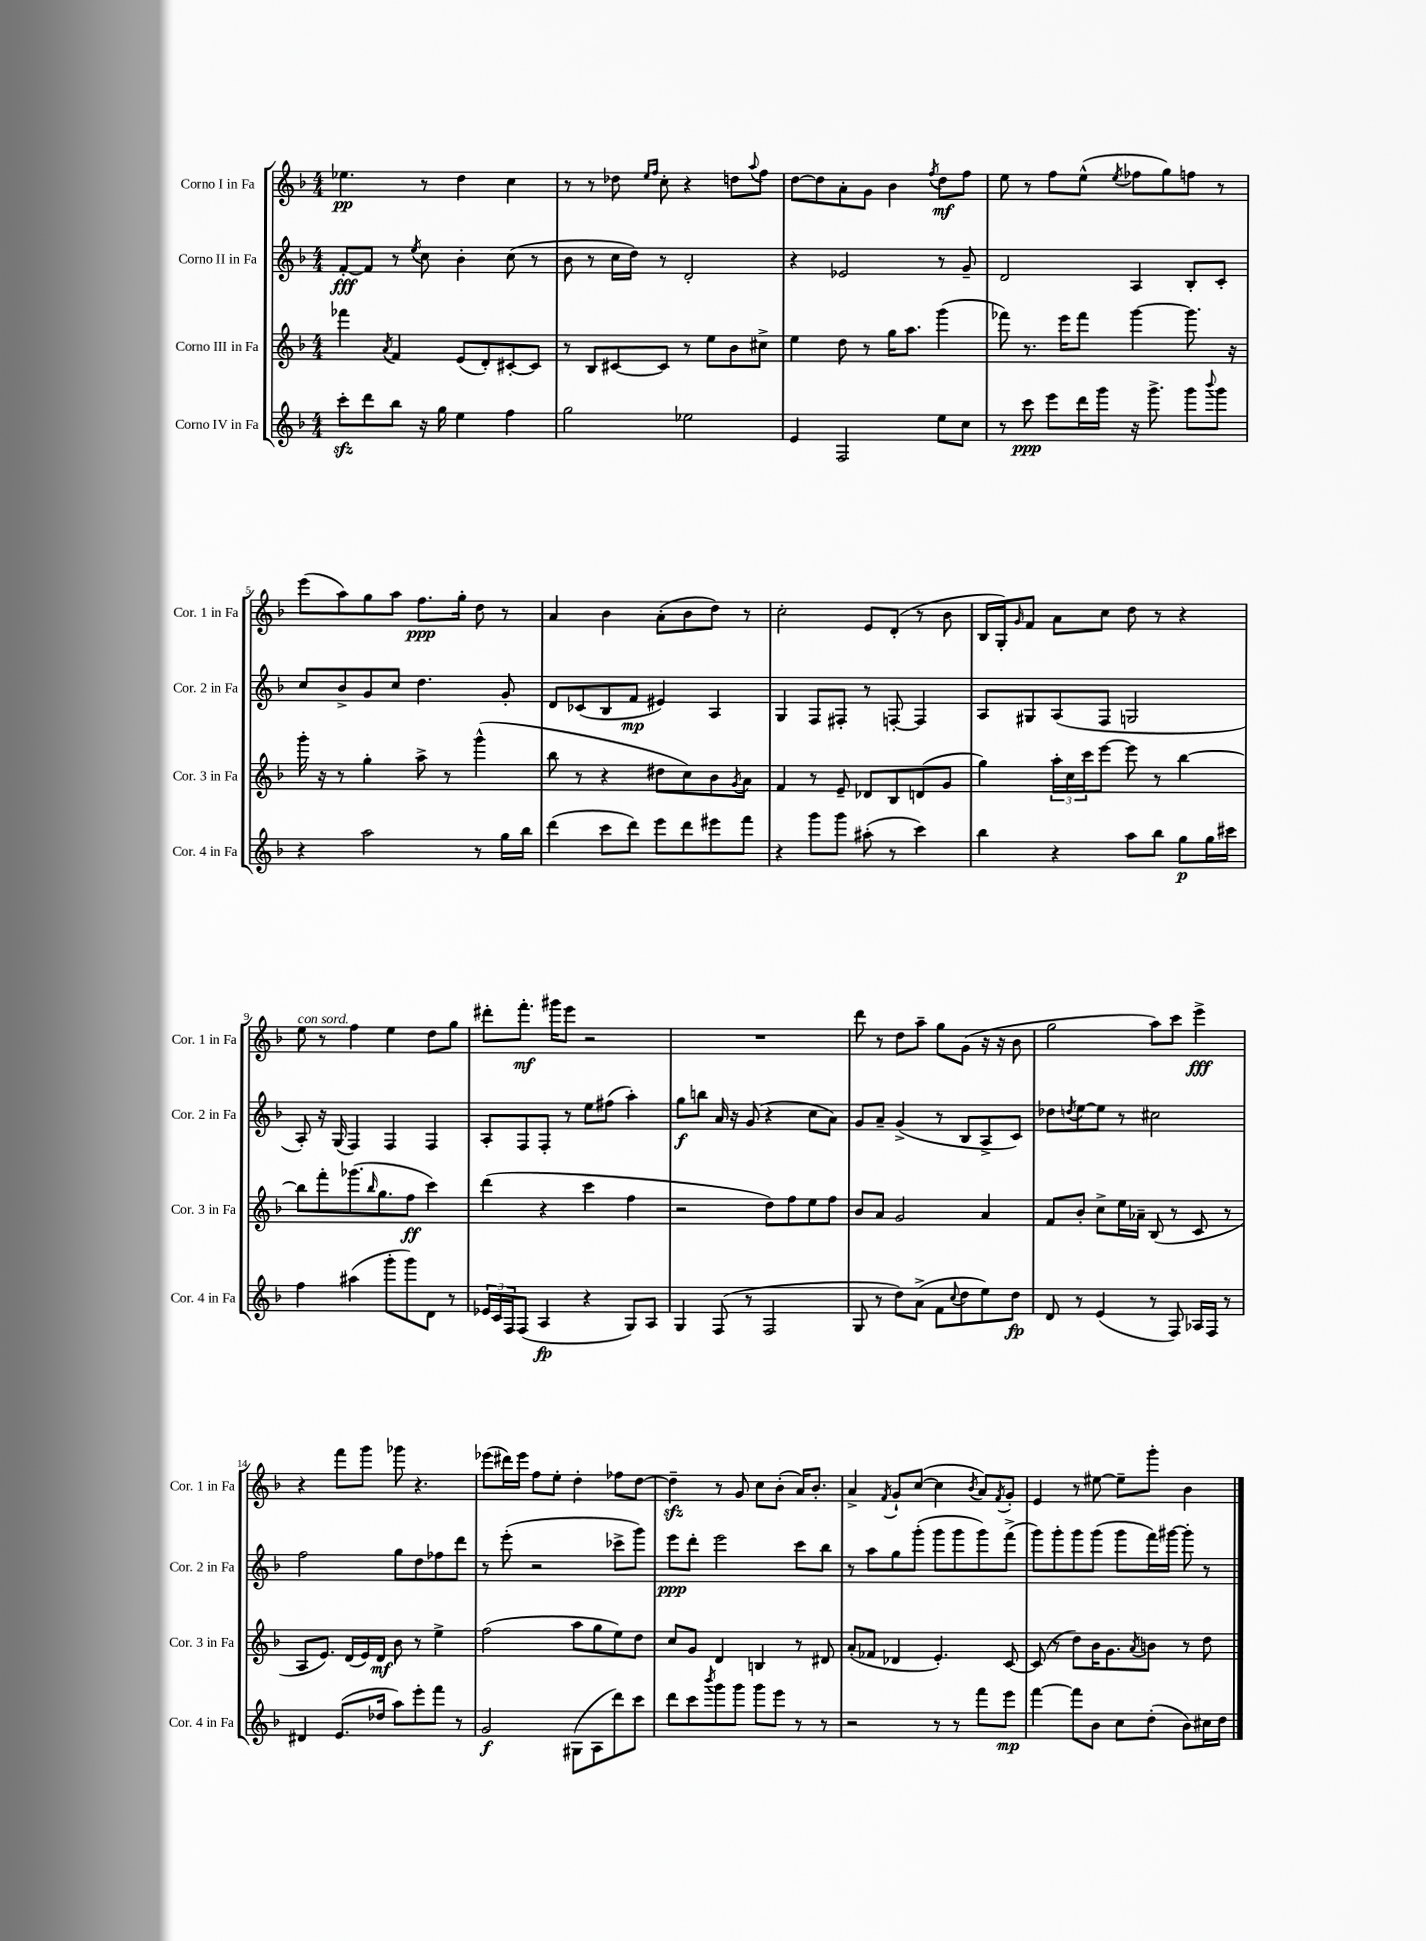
<<
\new StaffGroup <<
\new Staff = "s0" \with { instrumentName = "Corno I in Fa" shortInstrumentName = "Cor. 1 in Fa" } {
    \clef treble \key f \major \numericTimeSignature \time 4/4
    ees''4.\pp r8 d''4 c''4 |
    r8 r8 des''8 \grace { e''16 f''16 } c''8-. r4 d''8 \appoggiatura { a''8 } f''8 |
    d''8~ d''8 a'8-. g'8 bes'4 \acciaccatura { f''8 } d''8\mf f''8 |
    e''8 r8 f''8 e''8-^( \acciaccatura { e''8 } fes''8 g''8) f''8 r8 |
    e'''8( a''8) g''8 a''8 f''8.\ppp g''16-. d''8 r8 |
    a'4 bes'4 a'8-.( bes'8 d''8) r8 |
    c''2-. e'8 d'8-.( r8 bes'8 |
    bes16 g16-.) \grace { g'16 } f'8 a'8 c''8 d''8 r8 r4 |
    e''8^\markup { \italic "con sord." } r8 f''4 e''4 d''8 g''8 |
    dis'''8-. f'''8.-.\mf gis'''16 e'''8 r2 |
    R1 |
    d'''8 r8 d''8 a''8-- g''8 g'8( r16 r16 bes'8 |
    g''2 a''8) c'''8 e'''4->\fff |
    r4 f'''8 g'''8 ges'''8 r4. |
    ees'''8( dis'''16) ees'''16 f''8 e''8-. d''4-. fes''8 d''8~ |
    d''4--\sfz r8 g'8 c''8 bes'8-.( a'16) bes'8.-. |
    a'4-> \acciaccatura { f'8 } g'8-! c''8~( c''4 \acciaccatura { bes'8 } a'8) \acciaccatura { f'8 } g'8-. |
    e'4 r8 eis''8~ eis''8-- g'''8-. bes'4 \bar "|." |
}
\new Staff = "s1" \with { instrumentName = "Corno II in Fa" shortInstrumentName = "Cor. 2 in Fa" } {
    \clef treble \key f \major \numericTimeSignature \time 4/4
    f'8~-.\fff f'8 r8 \acciaccatura { e''8 } c''8 bes'4-. c''8( r8 |
    bes'8 r8 c''16 d''16) r8 d'2-. |
    r4 ees'2 r8 g'8-- |
    d'2 a4 bes8-. c'8-. |
    c''8 bes'8-> g'8 c''8 d''4. g'8-. |
    d'8 ces'8( bes8 f'8\mp eis'4) a4 |
    g4 f8 fis8-. r8 f8~-. f4 |
    a8 gis8 a8( f8 g2 |
    a8-.) r16 g16( f4) f4 f4 |
    a8-. f8 f8-. r8 e''8 fis''8( a''4-.) |
    g''8\f b''8 a'16 r16 g'8( r4 c''8 a'8) |
    g'8 a'8-- g'4->( r8 bes8 a8-> c'8) |
    des''8 \acciaccatura { d''8 } e''8~ e''8 r8 cis''2 |
    f''2 g''8 d''8 fes''8 d'''8 |
    r8 e'''8-.( r2 ces'''8-> g'''8) |
    e'''8\ppp d'''8-. e'''2 c'''8 bes''8 |
    r8 a''8 g''8 g'''8-.( g'''8 g'''8 g'''8) f'''8->( |
    g'''8) g'''8-. g'''8 g'''8( g'''8 f'''16) gis'''16~ gis'''8-. r8 \bar "|." |
}
\new Staff = "s2" \with { instrumentName = "Corno III in Fa" shortInstrumentName = "Cor. 3 in Fa" } {
    \clef treble \key f \major \numericTimeSignature \time 4/4
    fes'''4 \acciaccatura { a'8 } f'4 e'8( d'8-.) cis'8~-. cis'8 |
    r8 bes8 cis'8~ cis'8 r8 e''8 bes'8 cis''8-> |
    e''4 d''8 r8 g''16 a''8. g'''4( |
    fes'''8) r8. e'''16 fes'''8 g'''4~ g'''8. r16 |
    g'''16-. r16 r8 g''4-. a''8-> r8 g'''4-^( |
    bes''8 r8 r4 dis''8 c''8) bes'8 \acciaccatura { g'8 } a'8 |
    f'4 r8 e'8-- des'8 bes8 d'8( g'8 |
    g''4) \tuplet 3/2 { a''16-. c''16 c'''16 } e'''8~ e'''8 r8 bes''4~ |
    bes''8 f'''8-. ges'''8.( \grace { bes''16 } g''8. f''8\ff c'''4) |
    d'''4( r4 c'''4 f''4 |
    r2 d''8) f''8 e''8 f''8 |
    bes'8 a'8 g'2 a'4 |
    f'8 bes'8-. c''8-> e''16 aes'16-- bes8( r8 c'8 r8 |
    a8 e'8.) d'16( e'16) d'16\mf bes'8 r8 e''4-> |
    f''2( a''8 g''8 e''8) d''8 |
    c''8 g'8 d'4 b4 r8 dis'8 |
    a'8-.( fes'8 des'4 e'4.-.) c'8~ |
    c'8( r8 d''8) bes'16 g'8. \acciaccatura { a'8 } b'8 r8 d''8 \bar "|." |
}
\new Staff = "s3" \with { instrumentName = "Corno IV in Fa" shortInstrumentName = "Cor. 4 in Fa" } {
    \clef treble \key f \major \numericTimeSignature \time 4/4
    c'''8-.\sfz d'''8 bes''8 r16 g''16 e''4 f''4 |
    g''2 ees''2 |
    e'4 f2 e''8 c''8 |
    r8 c'''8\ppp e'''8 d'''16 g'''16 r16 g'''8.-> g'''8 \appoggiatura { bes'''8 } g'''8 |
    r4 a''2 r8 g''16 bes''16 |
    d'''4( c'''8 d'''8) e'''8 d'''8 eis'''8 f'''8 |
    r4 g'''8 g'''8 ais''8-.( r8 c'''4) |
    bes''4 r4 a''8 bes''8 g''8\p g''16 cis'''16 |
    f''4 ais''4( g'''8-. g'''8) d'8 r8 |
    \tuplet 3/2 { ees'16 c'16 f16 } f8( a4\fp r4 g8) a8 |
    g4 f8( r8 f2 |
    g8 r8 d''8) a'8->( f'8 \appoggiatura { c''8 } d''8 e''8) d''8\fp |
    d'8 r8 e'4( r8 f8) aes16 f16 r8 |
    dis'4 e'8.( des''16 a''8) e'''8-. f'''8 r8 |
    g'2\f gis8( a8 d'''8) c'''8 |
    d'''8 c'''8 \acciaccatura { bes'''8 } g'''8 g'''8 g'''8 e'''8 r8 r8 |
    r2 r8 r8 f'''8 e'''8\mp |
    f'''4~ f'''8 bes'8 c''8 d''8-.( bes'8) cis''16 d''16 \bar "|." |
}
>>
>>
